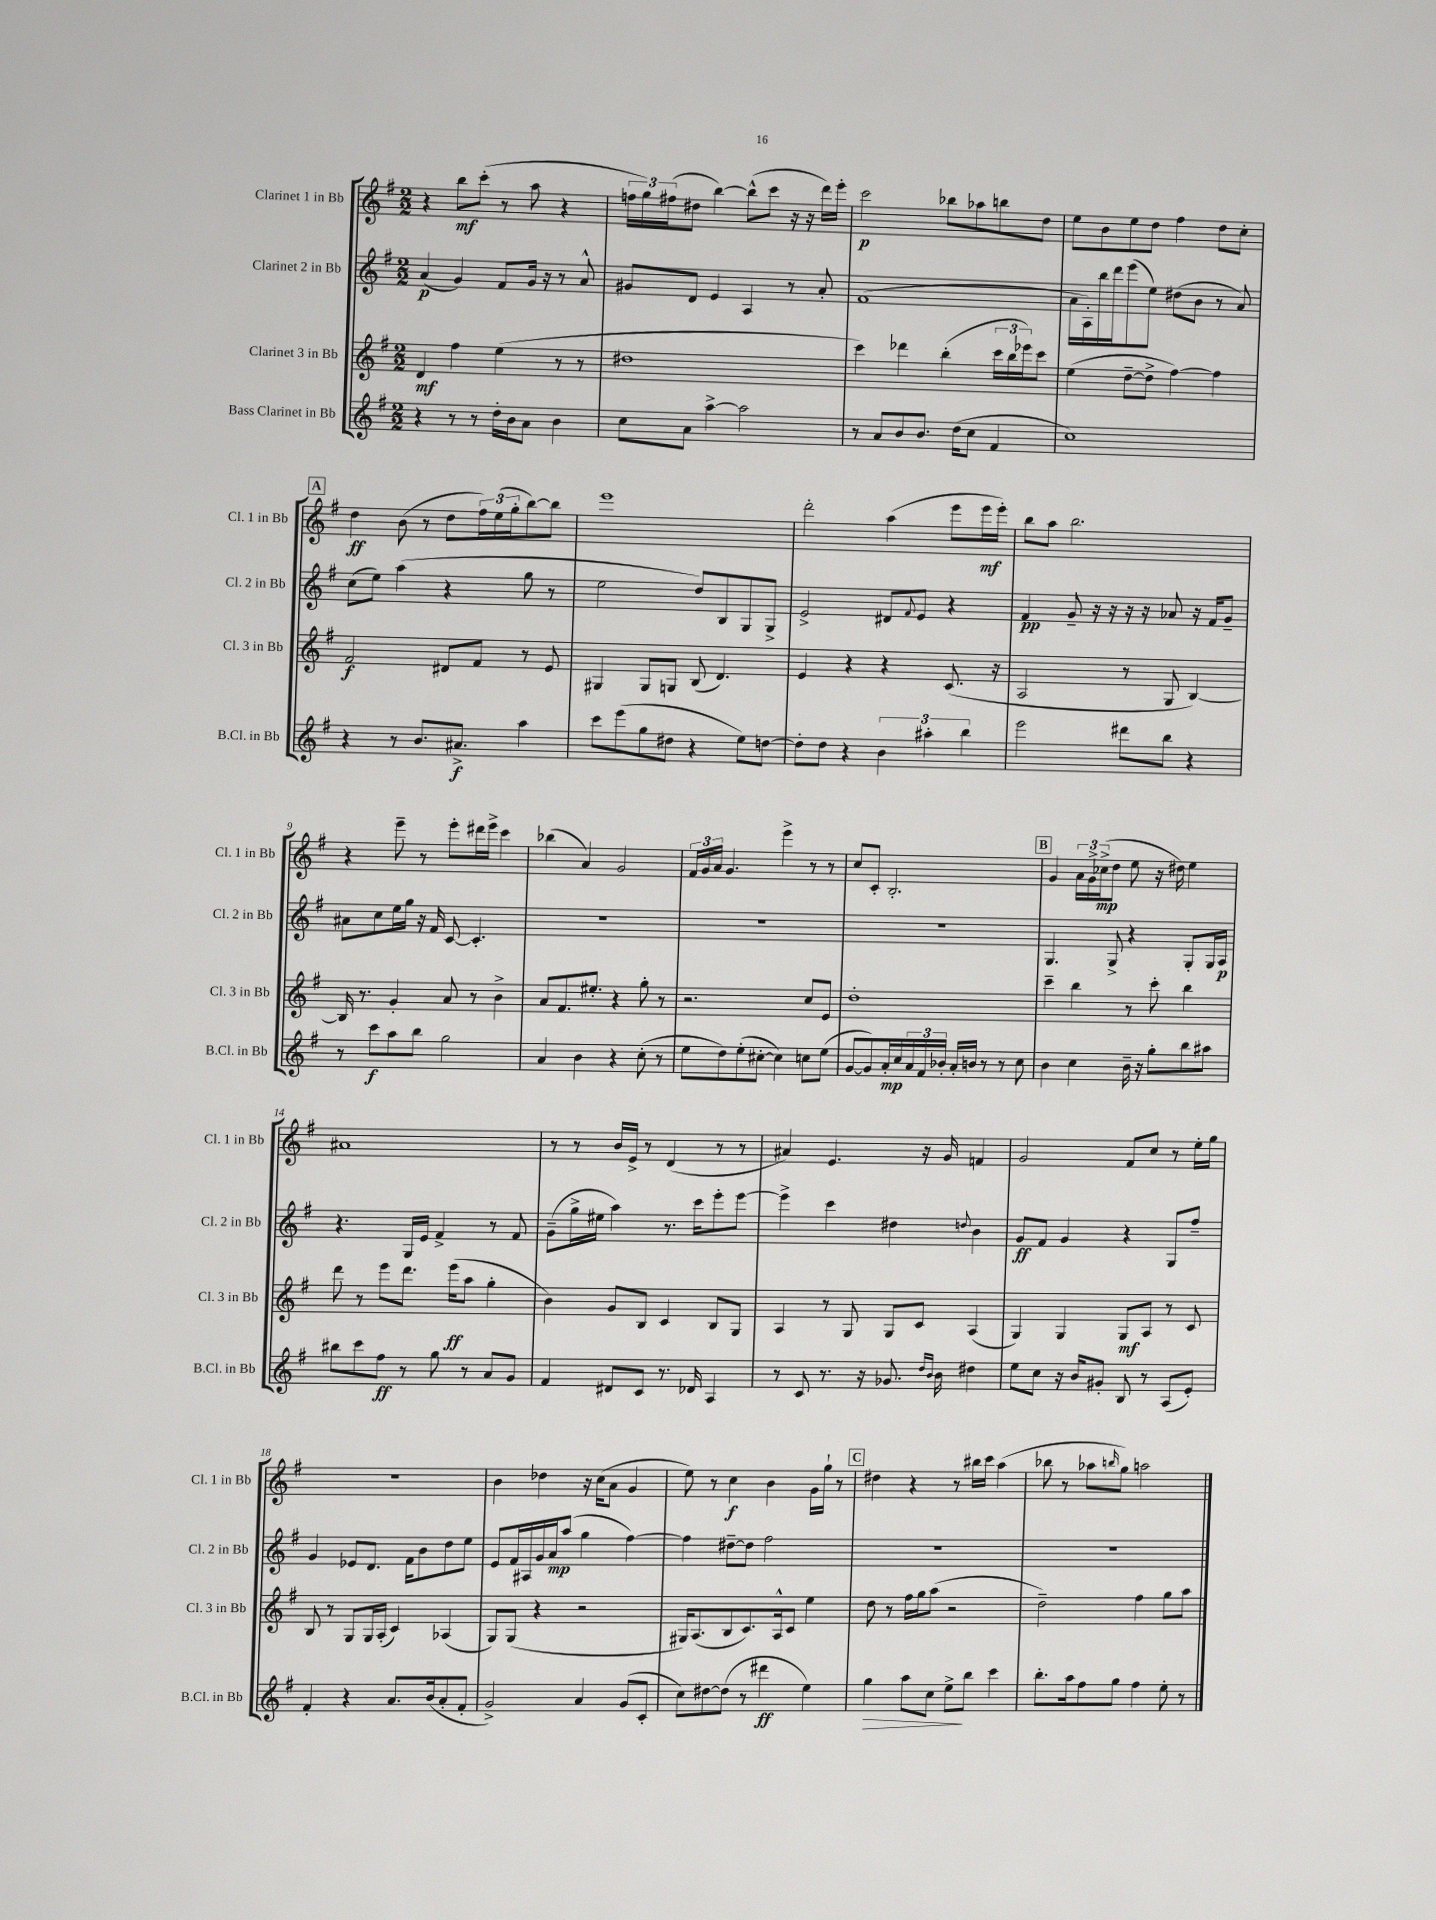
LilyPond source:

<<
\new StaffGroup <<
\new Staff = "s0" \with { instrumentName = "Clarinet 1 in Bb" shortInstrumentName = "Cl. 1 in Bb" } {
    \clef treble \key g \major \numericTimeSignature \time 2/2
    r4 b''8\mf c'''8-.( r8 a''8 r4 |
    \tuplet 3/2 { f''16 g''16) fis''16( } dis''8 b''4~) b''8-^( c'''8 r16 r16 d'''16) e'''16-. |
    c'''2\p bes''8 aes''8 b''8 d''8 |
    e''8 b'8 e''8 d''8 fis''4 d''8 c''8-. |
    \mark \markup { \box "A" } d''4\ff b'8( r8 d''8 \tuplet 3/2 { fis''16) e''16( g''16-. } b''8~) b''8 |
    e'''1 |
    d'''2-. a''4( e'''8 e'''16\mf e'''16-.) |
    b''8 a''8 b''2. |
    r4 e'''8-- r8 e'''8-. dis'''16 e'''16-> c'''4 |
    bes''4( a'4) g'2 |
    \tuplet 3/2 { fis'16 g'16 a'16 } g'4. e'''4-> r8 r8 |
    c''8 c'8-. b2.-. |
    \mark \markup { \box "B" } g'4 \tuplet 3/2 { a'16 g'16-> ces''16->\mp( } d''8 e''8 r16 dis''16) e''4 |
    ais'1 |
    r8 r8 b'16 e'16-> r8 d'4( r8 r8 |
    ais'4) e'4. r16 g'16 f'4 |
    g'2 fis'8 c''8 r8 e''16-. g''16 |
    r1 |
    b'4 des''4 r16 c''16( a'8 g'4 |
    e''8) r8 c''4\f b'4 g'16 g''16-! r8 |
    \mark \markup { \box "C" } dis''4 r4 r8 bis''16 c'''16 a''4( |
    bes''8 r8 aes''8 \grace { b''16 } g''8) a''2 \bar "|." |
}
\new Staff = "s1" \with { instrumentName = "Clarinet 2 in Bb" shortInstrumentName = "Cl. 2 in Bb" } {
    \clef treble \key g \major \numericTimeSignature \time 2/2
    a'4\p( g'4) fis'8 g'16 r16 r8 a'8-^ |
    gis'8 d'8 e'4 a4 r8 a'8-. |
    fis'1( |
    a'16 a16-.) b''16 d'''16 e'''8( e''8) dis''8( b'8 r8 a'8) |
    \mark \markup { \box "A" } c''8( e''8) a''4( r4 g''8 r8 |
    e''2 d''8) b8 g8 g8-> |
    e'2-> dis'8 \appoggiatura { fis'8 } e'8 r4 |
    fis'4\pp g'8-- r16 r16 r16 r16 aes'8 r16 fis'16 g'8-- |
    ais'8 c''8 e''16 g''16 r16 fis'16 c'8~ c'4.-. |
    R1 |
    R1 |
    R1 |
    \mark \markup { \box "B" } g4. g8-> r4 g8-. g16 a16\p |
    r4. g16 e'16 fis'4-> r8 fis'8 |
    g'8--( g''16-> eis''16 a''4) r8. c'''16 e'''8-. e'''8~ |
    e'''4-> c'''4 dis''4 \appoggiatura { d''8 } b'4 |
    g'8\ff fis'8 g'4 r4 g8 fis''8-- |
    g'4 ees'8 d'8. fis'16 b'8 d''8 e''8 |
    e'8 fis'16 ais16 g'16 a'16\mp a''8( g''4 fis''4~) |
    fis''4 dis''8~-- dis''8 fis''2 |
    \mark \markup { \box "C" } R1 |
    R1 \bar "|." |
}
\new Staff = "s2" \with { instrumentName = "Clarinet 3 in Bb" shortInstrumentName = "Cl. 3 in Bb" } {
    \clef treble \key g \major \numericTimeSignature \time 2/2
    d'4\mf fis''4 e''4( r8 r8 |
    dis''1 |
    c'''4) des'''4 b''4-.( \tuplet 3/2 { c'''16 b''16 ees'''16) } c'''8 |
    e''4( d''8~-- d''8-> fis''4~) fis''4 |
    \mark \markup { \box "A" } fis'2\f dis'8 fis'8 r8 e'8 |
    gis4 gis8 g8 b8( d'4.) |
    e'4 r4 r4 c'8.( r16 |
    a2 r8 g8 b4~) |
    b16 r8. g'4-. a'8 r8 b'4-> |
    a'8 fis'8. eis''8.-. r4 g''8-. r8 |
    r2. c''8 e'8 |
    d''1-. |
    \mark \markup { \box "B" } c'''4-- b''4 r8 c'''8-. b''4 |
    d'''8 r8 e'''8 d'''8. e'''16\ff( a''8 g''4-. |
    b'4) g'8 b8 c'4 b8 g8 |
    a4 r8 g8 g8 c'8 a4( |
    g4) g4 g8\mf a8 r8 c'8 |
    b8 r8 g8 g16 a16-.( c'4) aes4( |
    g8) g8( r4 r2 |
    gis16) a8.( b8 c'8.) a16-^ c'8 e''4 |
    \mark \markup { \box "C" } d''8 r8 fis''16 g''16 a''8( r2 |
    d''2--) fis''4 g''8 a''8 \bar "|." |
}
\new Staff = "s3" \with { instrumentName = "Bass Clarinet in Bb" shortInstrumentName = "B.Cl. in Bb" } {
    \clef treble \key g \major \numericTimeSignature \time 2/2
    r4 r8 r8 d''16-. b'16 a'8 b'4 |
    c''8 a'8 a''4~-> a''2 |
    r8 a'8 b'8 b'8. d''16( c''8 fis'4 |
    c''1) |
    \mark \markup { \box "A" } r4 r8 b'8. ais'8.->\f a''4 |
    c'''8 e'''8( g''8 dis''8 r4 e''8) d''8~ |
    d''8-. d''8 r4 \tuplet 3/2 { b'4 ais''4-. b''4 } |
    e'''2 dis'''8 b''8 r4 |
    r8 c'''8\f a''8 b''8 g''2 |
    a'4 b'4 r4 c''8-.( r8 |
    e''8 d''8) e''8-.( cis''8~-. cis''4) c''8 e''8( |
    g'8~ g'8) a'16-.\mp c''16 \tuplet 3/2 { a'16 fis'16 bes'16-. } a'16-. b'16 r8 r8 c''8 |
    \mark \markup { \box "B" } b'4 c''4 b'16-- r16 g''8-. b''8 ais''8 |
    bis''8 c'''8 fis''8\ff r8 g''8 r8 a'8 g'8 |
    fis'4 dis'8 c'8 r8. des'16 a4 |
    r8 c'8 r8. r16 ges'8. \grace { d''16 b'16 } b'16 dis''4 |
    e''8 c''8 r16 b'16 gis'8-. b8 r8 a8( e'8-.) |
    fis'4-. r4 a'8. b'16( a'8-. fis'8-. |
    g'2->) a'4 g'8( c'8-. |
    c''8) dis''8~ dis''8( r8 dis'''4\ff e''4) |
    \mark \markup { \box "C" } g''4\> a''8 c''8 e''8->\! b''8 c'''4 |
    b''8.-. a''16 fis''8 g''8 fis''4 e''8-. r8 \bar "|." |
}
>>
>>
